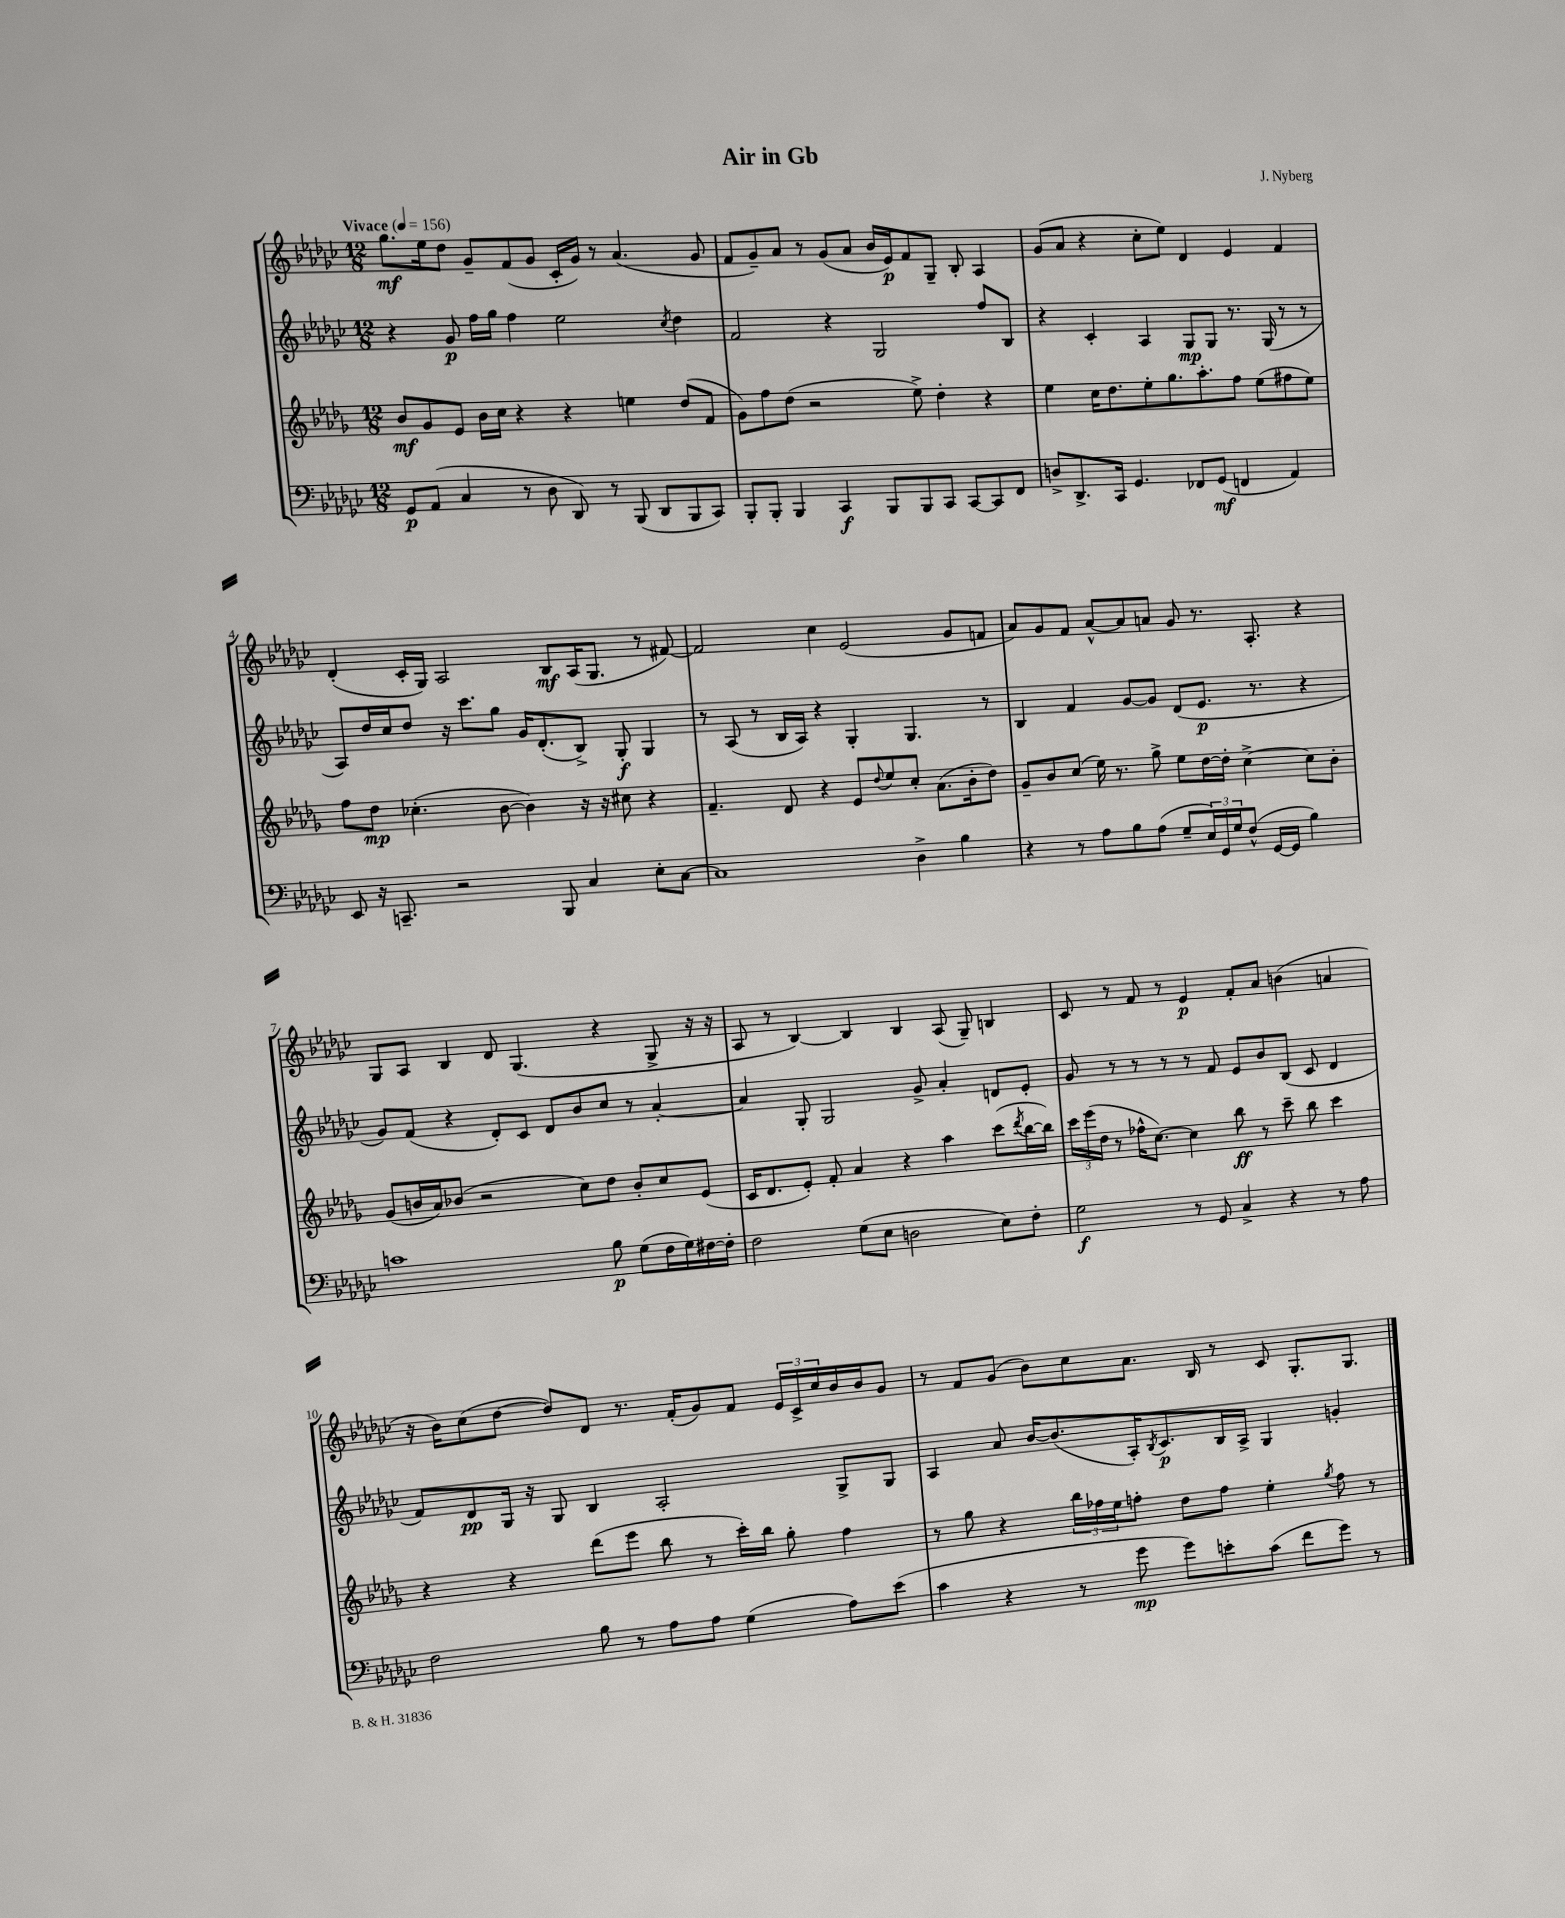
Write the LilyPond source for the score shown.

\header { title = "Air in Gb" composer = "J. Nyberg" }
<<
\new StaffGroup <<
\new Staff = "s0" {
    \clef treble \key ges \major \numericTimeSignature \time 12/8 \tempo "Vivace" 4 = 156
    ges''8.\mf ees''16 des''8 ges'8-- f'8( ges'8 ces'16-. ges'16) r8 aes'4.( ges'8 |
    f'8 ges'8--) aes'8 r8 ges'8( aes'8 bes'16 ees'16\p) f'8 ges8-- bes8-. aes4 |
    ges'8( aes'8 r4 ces''8-. ees''8) des'4 ees'4 f'4 |
    des'4-.( ces'16-. ges16) aes2 bes8\mf aes16( ges8. r8 fis'8~) |
    fis'2 ces''4 ees'2( ges'8 f'8 |
    aes'8) ges'8 f'8 aes'8~-^ aes'8 a'8 ges'8 r8. aes8.-. r4 |
    ges8 aes8 bes4 des'8 ges4.( r4 ges8-> r16 r16 |
    aes8 r8 bes4~) bes4 bes4 aes8( ges8--) b4 |
    ces'8 r8 f'8 r8 ees'4\p f'8-. aes'8 b'4( a'4 |
    r16 bes'16) ces''8( des''8~ des''8) des'8 r8. f'16-.( ges'8) f'8 \tuplet 3/2 { ees'16 ces'16-> ces''16 } bes'16 bes'16 ges'8 |
    r8 f'8 ges'8( bes'8) ces''8 aes'8. bes16 r8 ces'8 ges8.-. ges8. \bar "|." |
}
\new Staff = "s1" {
    \clef treble \key ges \major \numericTimeSignature \time 12/8
    r4 ges'8\p f''16 ges''16 f''4 ees''2 \acciaccatura { ces''8 } des''4 |
    f'2 r4 ges2 f''8 bes8 |
    r4 ces'4-. aes4 ges8\mp ges8 r8. ges16( r8 r8 |
    aes8) des''16 ces''16 des''8 r16 ces'''8. ges''8 ges'16 des'8.-.( bes8->) ges8-.\f ges4 |
    r8 aes8( r8 bes16 aes16) r4 ges4-. ges4. r8 |
    bes4 f'4 ges'8~ ges'8 des'8( ees'8.\p r8. r4 |
    ges'8) f'8( r4 des'8-.) ces'8 des'8 bes'8 ces''8 r8 aes'4~-. |
    aes'4 ges8-. ges2 ges'8-> aes'4-. d'8 ees'8-. |
    ges'8 r8 r8 r8 r8 f'8 ees'8 bes'8 bes8( ces'8 des'4 |
    f'8) des'8\pp ges16 r16 ges8 bes4 aes2-. ges8-> ges8 |
    aes4 aes'8 bes'16~ bes'8.( aes16-.) \acciaccatura { bes8 } ces'8.\p bes16 aes16-> ges4 g'4-. \bar "|." |
}
\new Staff = "s2" {
    \clef treble \key des \major \numericTimeSignature \time 12/8
    bes'8\mf ges'8 ees'8 bes'16 c''16 r4 r4 e''4 des''8( f'8 |
    ges'8) f''8 des''8( r2 ees''8->) des''4-. r4 |
    ees''4 c''16 des''8. ees''8-. ges''8. aes''8.-. f''8 ees''8( fis''8 ees''8) |
    f''8 des''8\mp ces''4.-.( bes'8~ bes'4) r16 r16 cis''8 r4 |
    f'4.-- des'8 r4 ees'8 \appoggiatura { des''8 } ees''8 c''8-. aes'8.( bes'16-. des''8) |
    ges'8-- bes'8 c''8( ees''16) r8. ges''8-> ees''8 des''16~ des''16-. c''4~-> c''8 bes'8-. |
    ges'8( b'16 aes'16) bes'8( r2 c''8) des''8 bes'8-. c''8 ees'8( |
    c'16 des'8. ees'8-.) f'8-. aes'4 r4 aes''4 c'''8( \acciaccatura { des'''8 } bes''16~ bes''16) |
    \tuplet 3/2 { c'''16 ees'''16( des''16 } r8 fes''16-^ c''8.~) c''4 bes''8\ff r8 c'''8-- bes''8 c'''4 |
    r4 r4 des'''8( ees'''8 bes''8 r8 c'''16-.) bes''16 ges''8-. f''4 |
    r8 ges''8 r4 \tuplet 3/2 { bes''16 fes''16 ees''16 } f''8-. des''8 f''8 ees''4-. \acciaccatura { ges''8 } f''8 r8 \bar "|." |
}
\new Staff = "s3" {
    \clef bass \key ges \major \numericTimeSignature \time 12/8
    ges,8\p aes,8( ces4 r8 des8 des,8) r8 bes,,8( des,8 bes,,8 ces,8) |
    bes,,8-. bes,,8-. bes,,4 ces,4\f bes,,8 bes,,8 ces,8 ces,8~ ces,8 f,8 |
    d8-> des,8.-> ces,16 ges,4. fes,8 ges,8\mf( f,4 aes,4) |
    ees,8 r16 c,8.-- r2 bes,,8 ces4 ees8-. ces8~ |
    ces1 des4-> bes4 |
    r4 r8 aes8 bes8 aes8( ges8-- \tuplet 3/2 { ees16) ges,16 ges16 } f8-^( ges,16~ ges,16 bes4) |
    c'1 bes8\p ges8( f16 ges16) fis16~ fis16-. |
    f2 ges8( ees8 d2 ees8) f8-. |
    ges2\f r8 ges,8 ces4-> r4 r8 aes8 |
    f2 bes8 r8 aes8 aes8 ges4( aes8) ees'8( |
    ces'4 r4 r8 ges'8\mp ges'8) e'8-. ces'8( f'8 ges'8) r8 \bar "|." |
}
>>
>>
